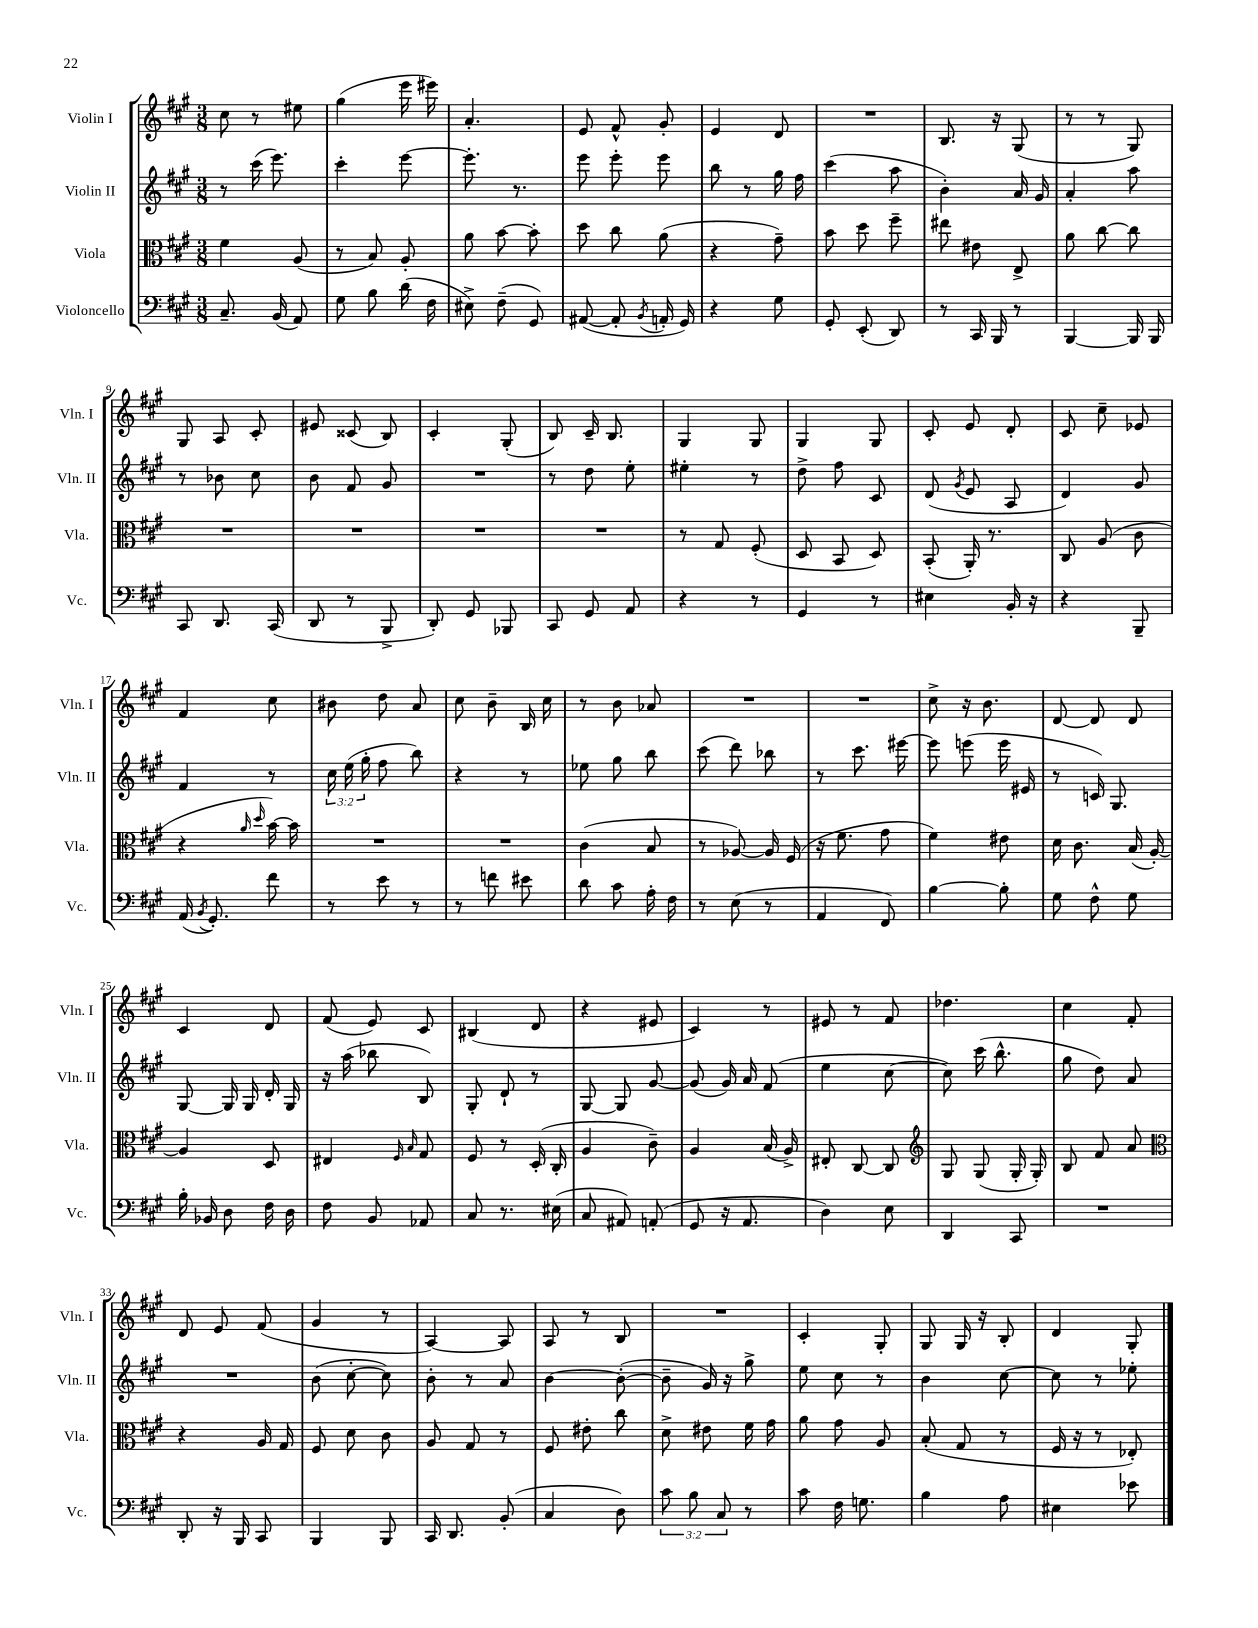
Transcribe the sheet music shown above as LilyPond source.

<<
\new StaffGroup <<
\new Staff = "s0" \with { instrumentName = "Violin I" shortInstrumentName = "Vln. I" } {
    \clef treble \key a \major \numericTimeSignature \time 3/8
    \autoBeamOff cis''8 r8 eis''8 |
    gis''4( e'''16 eis'''16) |
    a'4.-. |
    e'8 fis'8-^ gis'8-. |
    e'4 d'8 |
    R4. |
    b8. r16 gis8( |
    r8 r8 gis8) |
    gis8 a8 cis'8-. |
    eis'8 cisis'8( b8) |
    cis'4-. gis8-.( |
    b8) cis'16-- b8. |
    gis4 gis8 |
    gis4 gis8 |
    cis'8-. e'8 d'8-. |
    cis'8 cis''8-- ees'8 |
    fis'4 cis''8 |
    bis'8 d''8 a'8 |
    cis''8 b'8-- b16 cis''16 |
    r8 b'8 aes'8 |
    R4. |
    R4. |
    cis''8-> r16 b'8. |
    d'8~ d'8 d'8 |
    cis'4 d'8 |
    fis'8( e'8) cis'8 |
    bis4( d'8 |
    r4 eis'8 |
    cis'4) r8 |
    eis'8 r8 fis'8 |
    des''4. |
    cis''4 fis'8-. |
    d'8 e'8 fis'8( |
    gis'4 r8 |
    a4~) a8 |
    a8 r8 b8 |
    R4. |
    cis'4-. gis8-. |
    gis8 gis16 r16 b8-. |
    d'4 gis8-. \bar "|." |
}
\new Staff = "s1" \with { instrumentName = "Violin II" shortInstrumentName = "Vln. II" } {
    \clef treble \key a \major \numericTimeSignature \time 3/8 \override Staff.TupletNumber.text = #tuplet-number::calc-fraction-text
    \autoBeamOff r8 cis'''16( e'''8.) |
    cis'''4-. e'''8~ |
    e'''8.-. r8. |
    e'''8 e'''8-. e'''8 |
    b''8 r8 gis''16 fis''16 |
    cis'''4( a''8 |
    b'4-.) a'16 gis'16 |
    a'4-. a''8 |
    r8 bes'8 cis''8 |
    b'8 fis'8 gis'8 |
    R4. |
    r8 d''8 e''8-. |
    eis''4-. r8 |
    d''8-> fis''8 cis'8 |
    d'8( \acciaccatura { gis'8 } e'8 a8 |
    d'4) gis'8 |
    fis'4 r8 |
    \tuplet 3/2 { cis''16 e''16( gis''16-. } fis''8 b''8) |
    r4 r8 |
    ees''8 gis''8 b''8 |
    cis'''8( d'''8) bes''8 |
    r8 cis'''8. eis'''16~ |
    eis'''8 e'''8( e'''16 eis'16 |
    r8 c'16) gis8. |
    gis8~ gis16 gis16 d'16-. gis16 |
    r16 a''16( bes''8 b8) |
    gis8-. d'8-! r8 |
    gis8~ gis8 gis'8~ |
    gis'8( gis'16) a'16 fis'8( |
    e''4 cis''8~ |
    cis''8) cis'''16( b''8.-^ |
    gis''8 d''8) a'8 |
    R4. |
    b'8( cis''8~-. cis''8) |
    b'8-. r8 a'8 |
    b'4~ b'8~-.( |
    b'8-- gis'16) r16 gis''8-> |
    e''8 cis''8 r8 |
    b'4 cis''8~ |
    cis''8 r8 ees''8-. \bar "|." |
}
\new Staff = "s2" \with { instrumentName = "Viola" shortInstrumentName = "Vla." } {
    \clef alto \key a \major \numericTimeSignature \time 3/8
    \autoBeamOff fis'4 a8( |
    r8 b8) a8-. |
    a'8 b'8~ b'8-. |
    d''8 cis''8 a'8( |
    r4 gis'8--) |
    b'8 d''8 fis''8-- |
    eis''8 eis'8 e8-> |
    a'8 cis''8~ cis''8 |
    R4. |
    R4. |
    R4. |
    R4. |
    r8 gis8 fis8-.( |
    d8 b,8 d8) |
    b,8-.( a,16-.) r8. |
    cis8 a8( cis'8 |
    r4 \grace { a'16 d''16 } b'16~) b'16 |
    R4. |
    R4. |
    cis'4( b8 |
    r8 aes8~) aes16 fis16( |
    r16 fis'8. gis'8 |
    fis'4) eis'8 |
    d'16 cis'8. b16( a16~-.) |
    a4 d8 |
    eis4 \grace { fis16 b16 } gis8 |
    fis8 r8 d16-.( cis16-. |
    a4 cis'8--) |
    a4 b16( a16->) |
    eis8-. cis8~ cis8 |
    \clef treble gis8 gis8( gis16-. gis16-.) |
    b8 fis'8 a'8 |
    \clef alto r4 a16 gis16 |
    fis8 d'8 cis'8 |
    a8 gis8 r8 |
    fis8 eis'8-. cis''8 |
    d'8-> eis'8 fis'16 gis'16 |
    a'8 gis'8 a8 |
    b8-.( gis8 r8 |
    fis16 r16 r8 ees8-.) \bar "|." |
}
\new Staff = "s3" \with { instrumentName = "Violoncello" shortInstrumentName = "Vc." } {
    \clef bass \key a \major \numericTimeSignature \time 3/8 \override Staff.TupletNumber.text = #tuplet-number::calc-fraction-text
    \autoBeamOff cis8.-- b,16( a,8) |
    gis8 b8 d'16( fis16 |
    eis8->) fis8--( gis,8) |
    ais,8~( ais,8-. \acciaccatura { b,8 } a,16-. gis,16) |
    r4 gis8 |
    gis,8-. e,8-.( d,8) |
    r8 cis,16 b,,16 r8 |
    b,,4~ b,,16 b,,16 |
    cis,8 d,8. cis,16( |
    d,8 r8 b,,8-> |
    d,8-.) gis,8 bes,,8 |
    cis,8 gis,8 a,8 |
    r4 r8 |
    gis,4 r8 |
    eis4 b,16-. r16 |
    r4 b,,8-- |
    a,16( \acciaccatura { b,8 } gis,8.-.) fis'8 |
    r8 e'8 r8 |
    r8 f'8 eis'8 |
    d'8 cis'8 a16-. fis16 |
    r8 e8( r8 |
    a,4 fis,8) |
    b4~ b8-. |
    gis8 fis8-^ gis8 |
    b16-. bes,16 d8 fis16 d16 |
    fis8 b,8 aes,8 |
    cis8 r8. eis16( |
    cis8 ais,8) a,8-.( |
    gis,8 r16 a,8. |
    d4) e8 |
    d,4 cis,8 |
    R4. |
    d,8-. r16 b,,16 cis,8 |
    b,,4 b,,8 |
    cis,16 d,8. b,8-.( |
    cis4 d8) |
    \tuplet 3/2 { cis'8 b8 cis8 } r8 |
    cis'8 fis16 g8. |
    b4 a8 |
    eis4 ees'8 \bar "|." |
}
>>
>>
